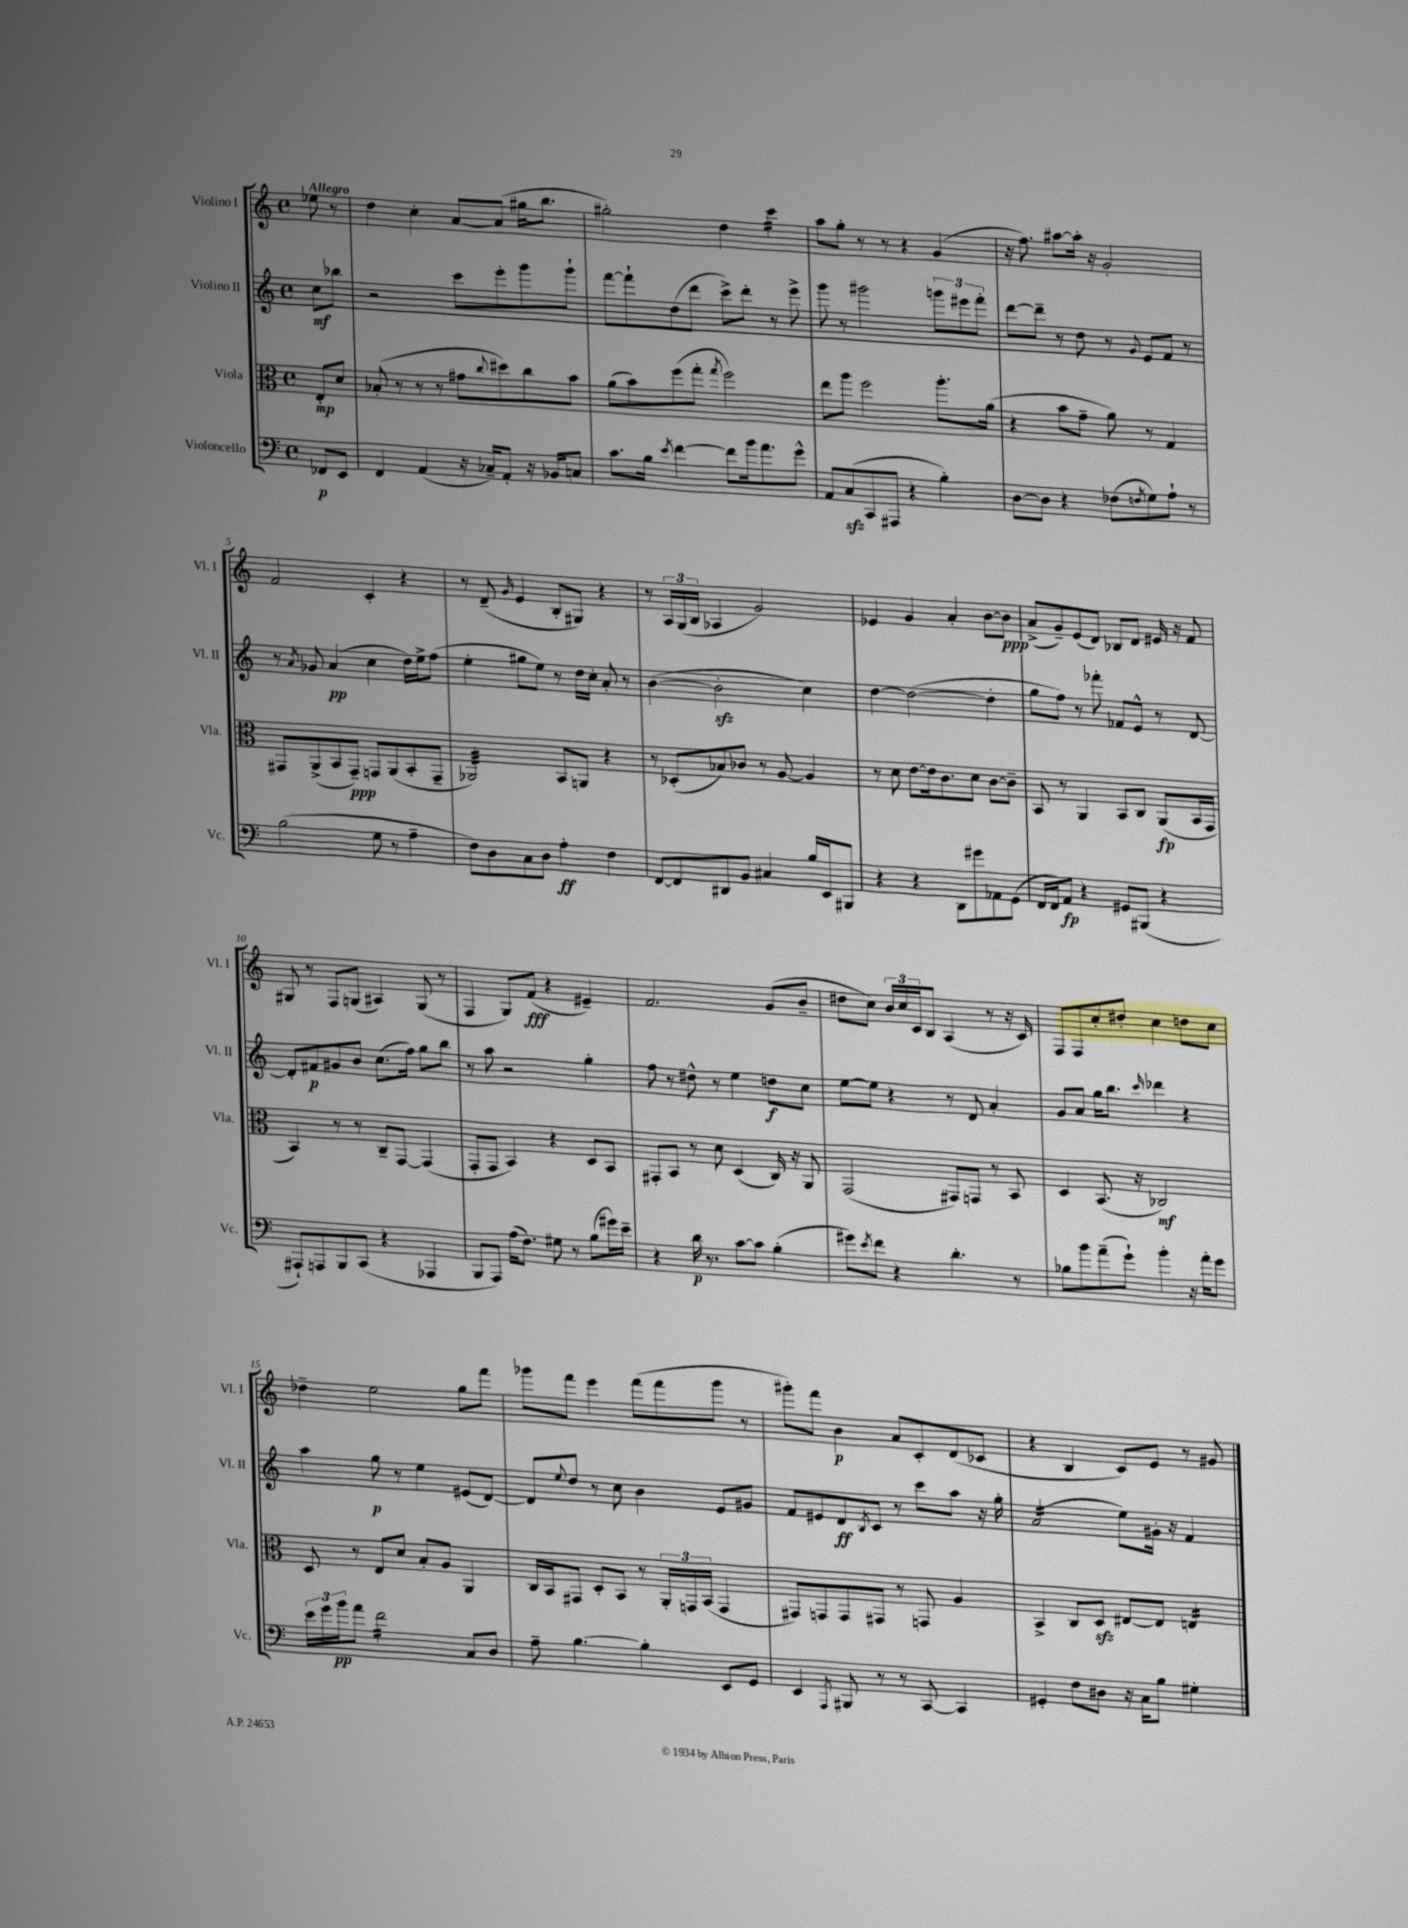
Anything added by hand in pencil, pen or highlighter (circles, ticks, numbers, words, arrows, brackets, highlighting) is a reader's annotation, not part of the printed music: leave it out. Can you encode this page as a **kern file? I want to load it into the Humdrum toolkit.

**kern	**kern	**kern	**kern
*staff4	*staff3	*staff2	*staff1
*clefF4	*clefC3	*clefG2	*clefG2
*k[]	*k[]	*k[]	*k[]
*M4/4	*M4/4	*M4/4	*M4/4
*met(c)	*met(c)	*met(c)	*met(c)
8FF-/L	8E'/L	8cc\L	8ee-\
8EE/J	8d/J	8bb-\J	8r
=	=	=	=
4FF/	(8B-'/	2r	4dd\
.	8r	.	.
(4AA/	8r	.	4cc'\
.	8r	.	.
16r	8g#\L	8ccc\L	[8a/L
16C-~/LK)	.	.	.
.	8qqcc/	.	.
8AA'/J	8dd#\)	8eee'\	(8a/]J
16r	8cc\	8ggg\	16gg#\LK
16BB-/LK	.	.	8.bb\J
8C/J	8b\J	8ggg`\J	.
=	=	=	=
8.c\L	(8a\L	[8fff\L	2gg#'\)
.	8b\)	8fff`\]	.
16B\Jk	.	.	.
8qe/	.	.	.
[4f\	(8ff\	(8dd\	.
.	8gg'\J	8ddd\J	.
.	8qgg/	.	.
8f\]L	2ff\)	8ccc^\L)	4dd\
16b\k	.	8ddd'\J	.
8.a\	.	.	.
.	.	8r	4ccc\
8g^^\J	.	8eee^\	.
=	=	=	=
8AA/L	8ee\L	8ggg\	8aa\L
(8C/	8aa\J	8r	8gg'\J
8CC/	2ff\	2ggg#\	8r
8AAA#/J	.	.	8r
4r	.	.	4r
4B'\)	8.aa'\L	12ggg\L	(4g/
.	.	12eee#\	.
.	.	12fff'\J	.
.	(16a\Jk	.	.
=	=	=	=
[8D\L	4r	[8ddd\L	16r
.	.	.	8.ff\)
8D\]J	.	8ddd~\]J	.
4r	8b\L	8r	[8aa#\L
.	8g~\J	8dd\	16aa#'\]Jk
.	.	.	16r
(8F-\L	8a\)	8r	2g'/
8qF/	.	8qqg/	.
8G\)	8r	8e/L	.
8A`\J	4G/	8f/J	.
8r	.	8r	.
=	=	=	=
(2B\	8GG#/L	8r	2f/
.	.	8qa/	.
.	(8AA^/	8g-/	.
.	8BB/	(4a/	.
.	8GG#~/J)	.	.
8G\	8GG/L	4cc\	4c'/
8r	(8AA/	.	.
4A~\	8BB'/	16dd\LL)	4r
.	.	16ee^\J	.
.	8GG~/J	(8ff\J	.
=	=	=	=
8F\L)	2AA-/)	4ee'\	8r
8D\	.	.	(8d~/
.	.	.	16qqg/
8C\	.	8gg#\L	4e/
8D\J	.	8ee\J)	.
4A'\	8BB/L	8r	8B'/L
.	8AA/J	16dd\LL	8G#/J)
.	.	16cc'\JJ	.
4F\	4r	8a'/	4r
.	.	8r	.
=	=	=	=
[8FF/L	8r	([4b\	8r
8FF/]	(8D-'/L	.	24A/LL
.	.	.	(24G/
.	.	.	24B/JJ
8DD#/	8B-/)	2b'\]	4A-/
8BB/J	8c-/J	.	.
4C#/	8r	.	2g/)
.	[8A/	.	.
16B/LL	4A/]	4cc\)	.
16EE/J	.	.	.
8BBB#/J	.	.	.
=	=	=	=
4r	8r	[4dd\	4e-/
.	8d\	.	.
4r	[8e\L	(2dd\_	4g/
.	16e\]k	.	.
.	8.c\	.	.
8DD\L	.	.	4a'/
8g#\	8d\J	.	.
8AA-\	[8c\L	4dd'\]	[8b\L
(8GG\J	8c~\]J	.	8b\]J
=	=	=	=
16FF/LL	8BB/	8gg\L	(8a^/L
16FF/J)	.	.	.
8AA/J	8r	8ff\J)	8g~/)
4r	4AA/	8r	(8e/
.	.	8fff-'\	8d/J)
8GG#/L	8BB/L	8f-/L	8B-/L
(8BBB#/J	8C/J	8e^^/J	8d/J
4r	(8AA/L	8r	16e#/
.	.	.	16r
.	16BB/L	[8d/	8f/
.	16GG/JJ	.	.
=	=	=	=
8AAA#`/L)	4BB/)	8d'/]L	8G#/
8AAA/	.	8f#/	8r
8BBB/	8r	8g#/	8F/L
(8CC/J	8r	8b/J	(8G/J
4r	8C~/L	(8.cc\L	4A#/)
.	[8GG/J	.	.
.	.	16ff\Jk)	.
4AAA-/	(4GG/]	8gg\L	(8G/
.	.	8bb\J	8r
=	=	=	=
8BBB/L	8GG'/L	8r	4F/
8AAA/J)	8GG/J	8aa\	.
(16A\LK	4BB/)	2r	8G/L)
8.F\J)	.	.	.
.	.	.	(8f/J
8G#\	4r	.	4r
8r	.	.	.
(8B\L	8D/L	4gg'\	4e#~/)
16g#\L)	8BB/J	.	.
16e~\JJ	.	.	.
=	=	=	=
4r	8GG#'/L	8ff\	2.f/
.	8BB/J	8r	.
16d\	8r	8dd#^^\	.
8.r	.	.	.
.	8d\	8r	.
[8c\L	(4D/	4ee\	.
8c\]J	.	.	.
(4B'\	16C/)	8dd\L	(8g/L
.	16r	.	.
.	8AA/	8cc\J	8b~/J
=	=	=	=
8g#\L)	(2GG/	[8ee\L	8dd#\L
8qe/	.	.	.
8f\J	.	8ee\]J	8cc\J)
4r	.	4r	24b/LL
.	.	.	24cc/
.	.	.	24c/J
.	.	.	8B/J
4.d'\	8GG#/L)	8r	(4A/
.	8GG/J	8d/	.
.	8r	4a'/	8r
8r	8BB/	.	16r
.	.	.	16c/)
=	=	=	=
8B-\L	4D/	8g/L	8F/L
8b\	.	8a/J	8F/
(8a~\	(8.BB/	16gg\LK	8cc'/
.	.	8.bb\J	.
8g`\J)	.	.	8dd#'/J
.	16r	.	.
.	.	16qqccc/	.
4b'\	2C-/)	4ddd-\	4cc\
16r	.	4r	8dd\L
16a'\LK	.	.	.
8g\J	.	.	8cc\J
=	=	=	=
24e\LL	8D/	4aa\	4dd-~\
24g\	.	.	.
24b\J	.	.	.
8a\J	8r	.	.
2f\	8E/L	8gg\	2ee\
.	8d/J	8r	.
.	8B'/L	4ee\	.
.	8A/J	.	.
8C/L	4AA/	(8e#/L	8gg\L
8D/J	.	[8d/J)	8fff\J
=	=	=	=
8A~\	16C/LL	8d/]L	8ggg-\L
.	16BB/J	.	.
.	.	8qqee/	.
[4.B\	8GG#/J	8dd/J	8fff\J
.	8D'/L	8r	4eee\
.	8BB/J	8cc\	.
4B'\]	8r	4b\	(8fff\L
.	24AA'/LL	.	8fff\
.	24GG/	.	.
.	(24BB/JJ	.	.
8EE/L	4GG/	8e/L	8ggg-\J
8GG/J	.	8g#/J	8r
=	=	=	=
4EE/	8GG#/L)	8f/L	8ggg#'\L)
.	8GG/	8e#/	8fff\J
8qAAA/	.	.	.
8BBB#/	8GG/	8d/	4b\
.	.	8qB/	.
8r	8GG#/J	8c/J	.
8r	8r	8r	8a/L
[8CC/	8GG/	8ccc\L	8c'/
4CC/]	4A/	8aa\J	(8d/
.	.	16r	8c-/J
.	.	16gg'\	.
=	=	=	=
4GG#'/	4BB^/	(2a/	4r
8F\L	8C/L	.	4B/
8D#\J	8D/J	.	.
16r	[8E#/L	8ee\L)	8c/L)
16C\LK	.	.	.
8B\J	8E#/]J	16g#'\Jk	8e/J
.	.	16r	.
4G#'\	4E/	4f/	8r
.	.	.	8g#/
==	==	==	==
*-	*-	*-	*-
